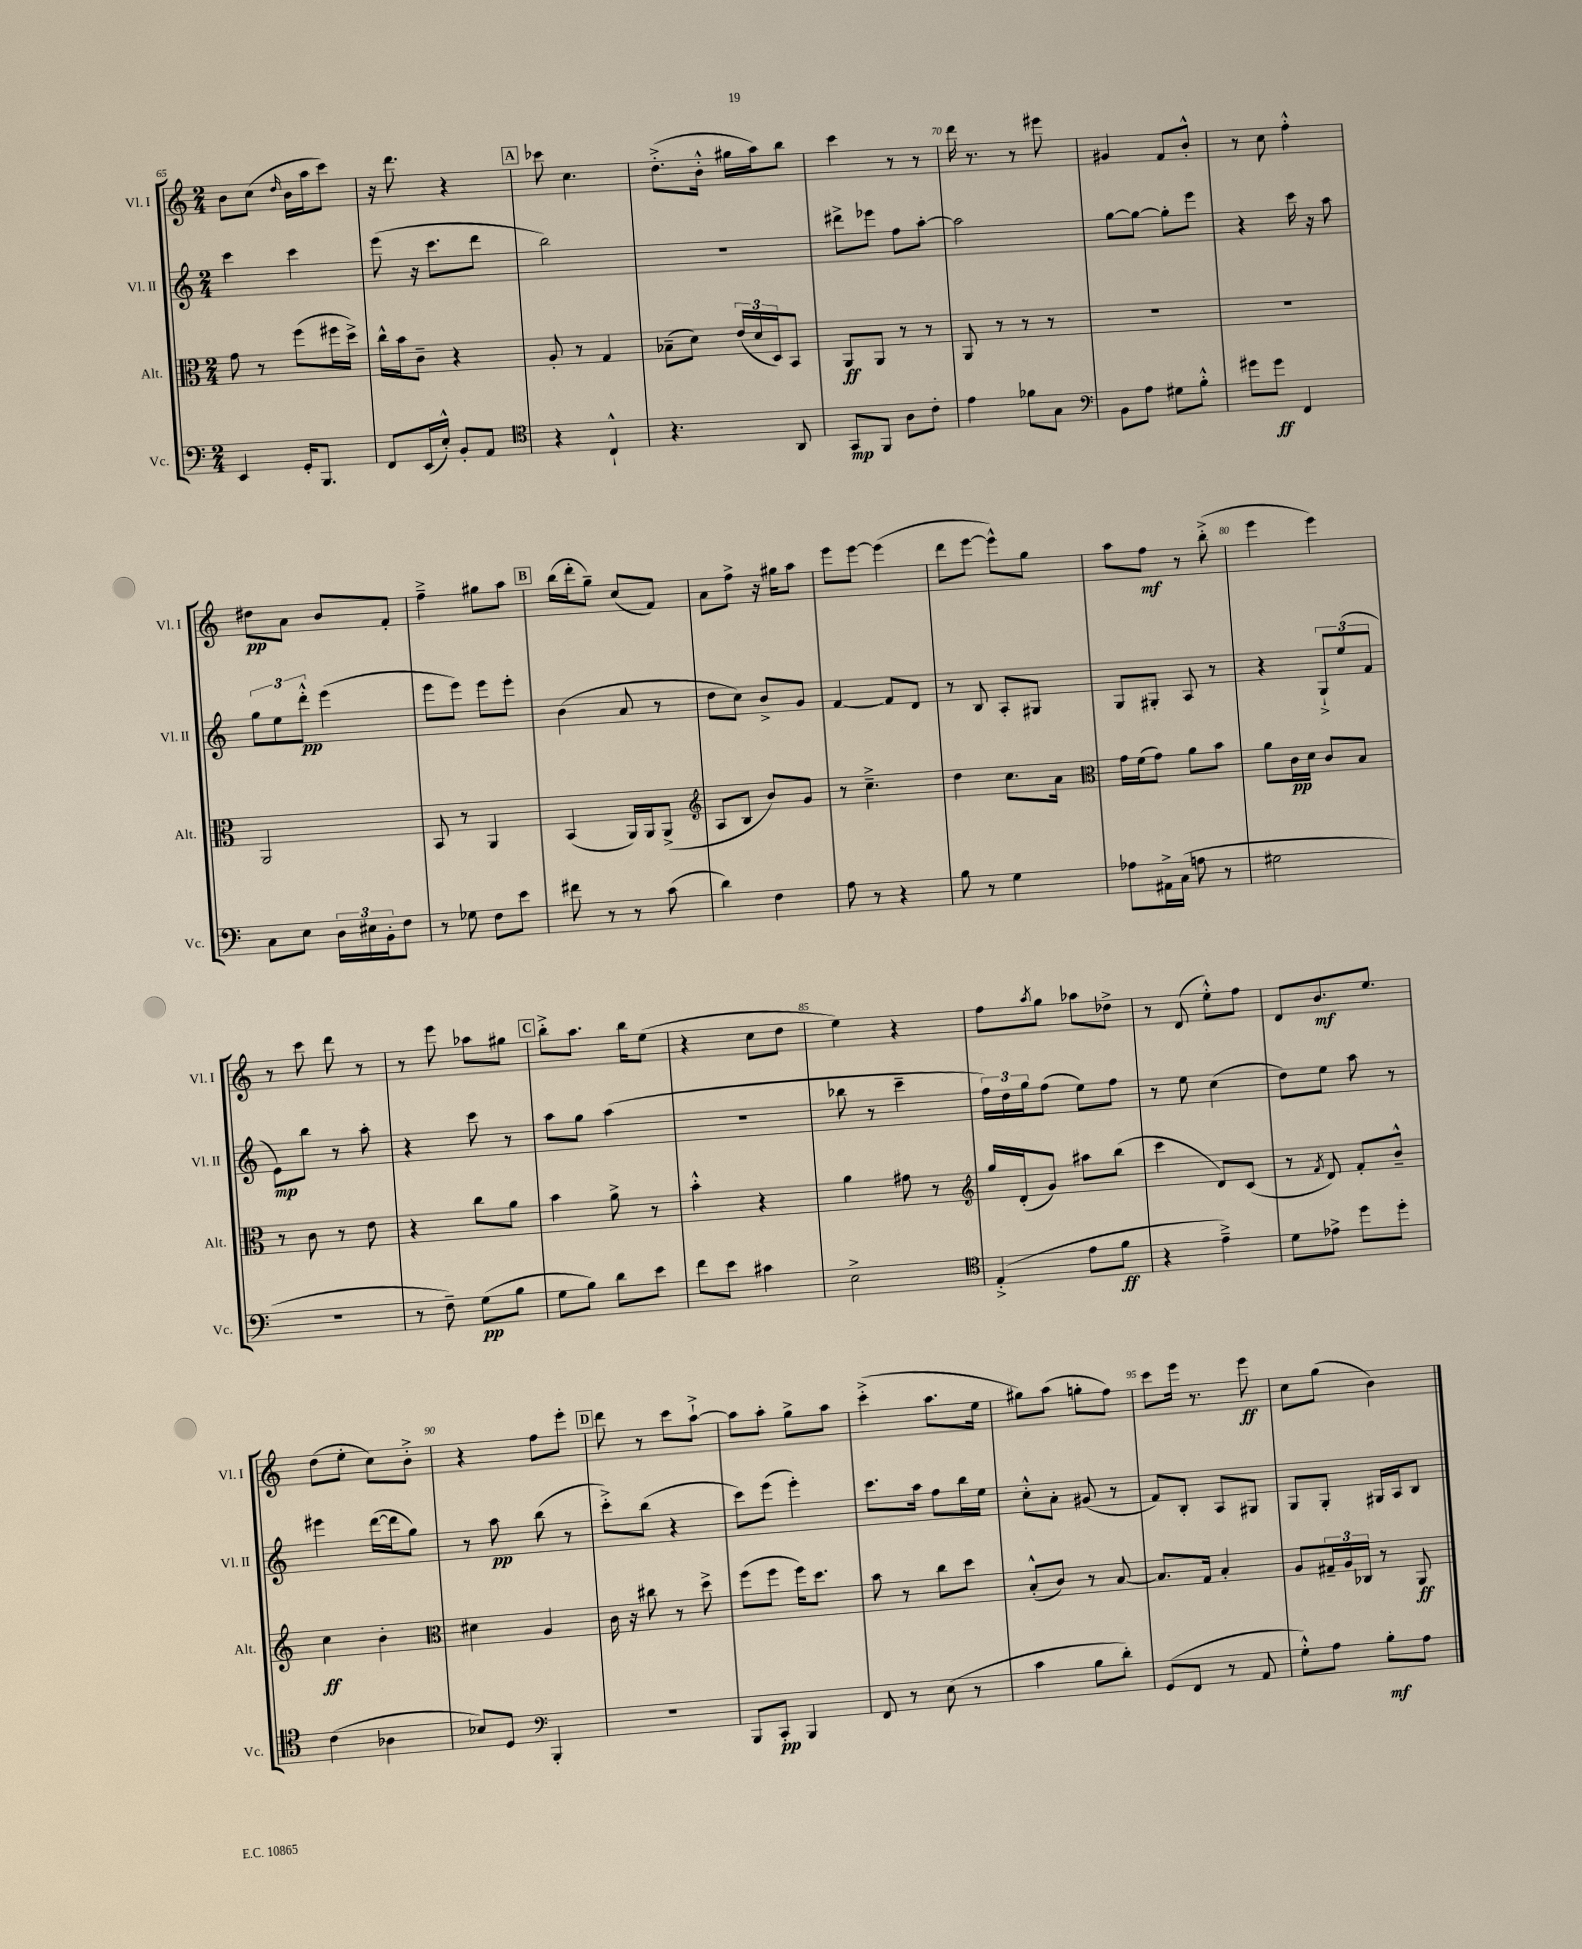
<<
\new StaffGroup <<
\new Staff = "s0" \with { instrumentName = "Vl. I" shortInstrumentName = "Vl. I" } {
    \clef treble \key c \major \numericTimeSignature \time 2/4
    b'8 c''8( \grace { d''16 } b'16 a''16 c'''8) |
    r16 d'''8. r4 |
    \mark \markup { \box "A" } ces'''8 c''4. |
    d''8.-.->( b'16-.-^ gis''16 a''16) b''8 |
    c'''4 r8 r8 |
    d'''16 r8. r8 eis'''8 |
    gis'4 f'8 b'8-.-^ |
    r8 c''8 f''4-.-^ |
    dis''8\pp a'8 b'8 f'8-. |
    f''4---> gis''8 a''8 |
    \mark \markup { \box "B" } b''16( d'''16-. g''8--) c''8( f'8) |
    a'8 f''8-> r16 gis''16 a''8 |
    e'''8 e'''8~ e'''4( |
    d'''8 e'''8~ e'''8-^) g''8 |
    a''8 f''8\mf r8 b''8-.->( |
    e'''4 e'''4) |
    r8 c'''8 d'''8 r8 |
    r8 e'''8 aes''8 gis''8 |
    \mark \markup { \box "C" } b''8-.-> a''8. b''16 e''8( |
    r4 c''8 d''8 |
    e''4) r4 |
    f''8 \acciaccatura { a''8 } g''8 aes''8 des''8-> |
    r8 d'8( e''8-.-^) f''8 |
    d'8 b'8.\mf e''8. |
    d''8( e''8-. c''8) b'8-.-> |
    r4 f''8 e'''8-. |
    \mark \markup { \box "D" } d'''8 r8 c'''8 a''8~-!-> |
    a''8 a''8-. g''8-> a''8 |
    c'''4-.->( a''8. e''16 |
    gis''8) a''8( g''8-. f''8) |
    c'''8 e'''16 r8. e'''8\ff |
    c''8 g''8( b'4) \bar "|." |
}
\new Staff = "s1" \with { instrumentName = "Vl. II" shortInstrumentName = "Vl. II" } {
    \clef treble \key c \major \numericTimeSignature \time 2/4
    c'''4 c'''4 |
    e'''8( r16 c'''8. d'''8 |
    \mark \markup { \box "A" } b''2) |
    r2 |
    dis'''8-> ees'''8 f''8 a''8~-. |
    a''2 |
    g''8~ g''8~ g''8-. e'''8 |
    r4 c'''16 r16 a''8 |
    \tuplet 3/2 { g''8 e''8 d'''8-.-^\pp } e'''4( |
    e'''8 e'''8) e'''8 e'''8-. |
    \mark \markup { \box "B" } b'4( a'8 r8 |
    d''8 c''8) b'8-> g'8 |
    f'4~ f'8 d'8 |
    r8 b8 a8-. gis8 |
    g8 gis8-. a8 r8 |
    r4 \tuplet 3/2 { g8-!-> e''8( f'8 } |
    e'8\mp) b''8 r8 a''8-. |
    r4 c'''8 r8 |
    \mark \markup { \box "C" } a''8 g''8 a''4( |
    R2 |
    bes''8 r8 c'''4-- |
    \tuplet 3/2 { f''16) d''16 g''16 } f''8( e''8) f''8 |
    r8 e''8 c''4( |
    d''8) e''8 a''8 r8 |
    eis'''4 d'''16~( d'''16 g''8) |
    r8 a''8\pp b''8( r8 |
    \mark \markup { \box "D" } c'''8-.->) b''8( r4 |
    c'''8) e'''8( e'''4-.) |
    c'''8. a''16 f''8 b''16 e''16 |
    c''8-.-^ a'8-. gis'8( r8 |
    f'8) b8-. a8 gis8 |
    g8 g8-. gis16 a16 b8 \bar "|." |
}
\new Staff = "s2" \with { instrumentName = "Alt." shortInstrumentName = "Alt." } {
    \clef alto \key c \major \numericTimeSignature \time 2/4
    g'8 r8 f''8( fis''16 d''16->) |
    c''16-^ b'16 c'8-- r4 |
    \mark \markup { \box "A" } a8-. r8 g4 |
    bes8--( d'8) \tuplet 3/2 { e'16( d'16 d16) } b,8 |
    a,8\ff a,8 r8 r8 |
    a,8 r8 r8 r8 |
    R2 |
    R2 |
    a,2 |
    b,8 r8 a,4 |
    \mark \markup { \box "B" } b,4( a,16) a,16 a,8->( |
    \clef treble a8 b8 b'8) g'8 |
    r8 c''4.---> |
    d''4 c''8. a'16 |
    \clef alto g'16 f'16( g'8) a'8 b'8 |
    a'8 c'16\pp d'16 c'8 b8 |
    r8 c'8 r8 e'8 |
    r4 c''8 a'8 |
    \mark \markup { \box "C" } b'4 a'8-> r8 |
    b'4-.-^ r4 |
    a'4 gis'8 r8 |
    \clef treble g''16 d'16-.( g'8) ais''8 b''8( |
    c'''4 d'8) c'8( |
    r8 \acciaccatura { f'8 } d'8) f'8-. b'8---^ |
    c''4\ff b'4-. |
    \clef alto dis'4 a4 |
    \mark \markup { \box "D" } c'16 r16 cis''8 r8 d''8-> |
    f''8( f''8 f''16) d''8. |
    b'8 r8 c''8 d''8 |
    b8-.-^( c'8) r8 b8~ |
    b8. g16 b4-. |
    a8 \tuplet 3/2 { gis16-- a16 ces16 } r8 a,8\ff \bar "|." |
}
\new Staff = "s3" \with { instrumentName = "Vc." shortInstrumentName = "Vc." } {
    \clef bass \key c \major \numericTimeSignature \time 2/4
    e,4 g,16-. b,,8. |
    f,8 e,16( e16-.-^) b,8-. a,8 |
    \mark \markup { \box "A" } \clef tenor r4 c4-!-^ |
    r4. a,8 |
    g,8\mp f,8 a8 c'8-. |
    e'4 fes'8 g8 |
    \clef bass b,8 a8 gis8 b8-.-^ |
    gis'8 gis'8\ff f,4 |
    c8 e8 \tuplet 3/2 { d16 eis16 b,16-. } f8 |
    r8 ges8 f8 e'8 |
    \mark \markup { \box "B" } fis'8 r8 r8 c'8( |
    d'4) f4 |
    a8 r8 r4 |
    b8 r8 g4 |
    aes8 ais,16-> c16( a8 r8 |
    gis2 |
    R2 |
    r8 f8--) g8\pp( b8 |
    \mark \markup { \box "C" } g8 b8) d'8 e'8 |
    f'8 e'8 cis'4 |
    e2-> |
    \clef tenor e4-.->( e'8 f'8\ff |
    r4 e'4--->) |
    d'8 ees'8-> d''8 d''8-. |
    c'4( aes4 |
    bes8) d8 \clef bass b,,4-. |
    \mark \markup { \box "D" } r2 |
    b,,8 c,8-.\pp b,,4 |
    f,8 r8 e8( r8 |
    c'4 b8 d'8-.) |
    g,8( f,8 r8 a,8 |
    g8-.-^) a8 b8-.\mf a8 \bar "|." |
}
>>
>>
\layout { \context { \Score currentBarNumber = #65 \override BarNumber.break-visibility = ##(#f #t #t) barNumberVisibility = #(every-nth-bar-number-visible 5) } }
